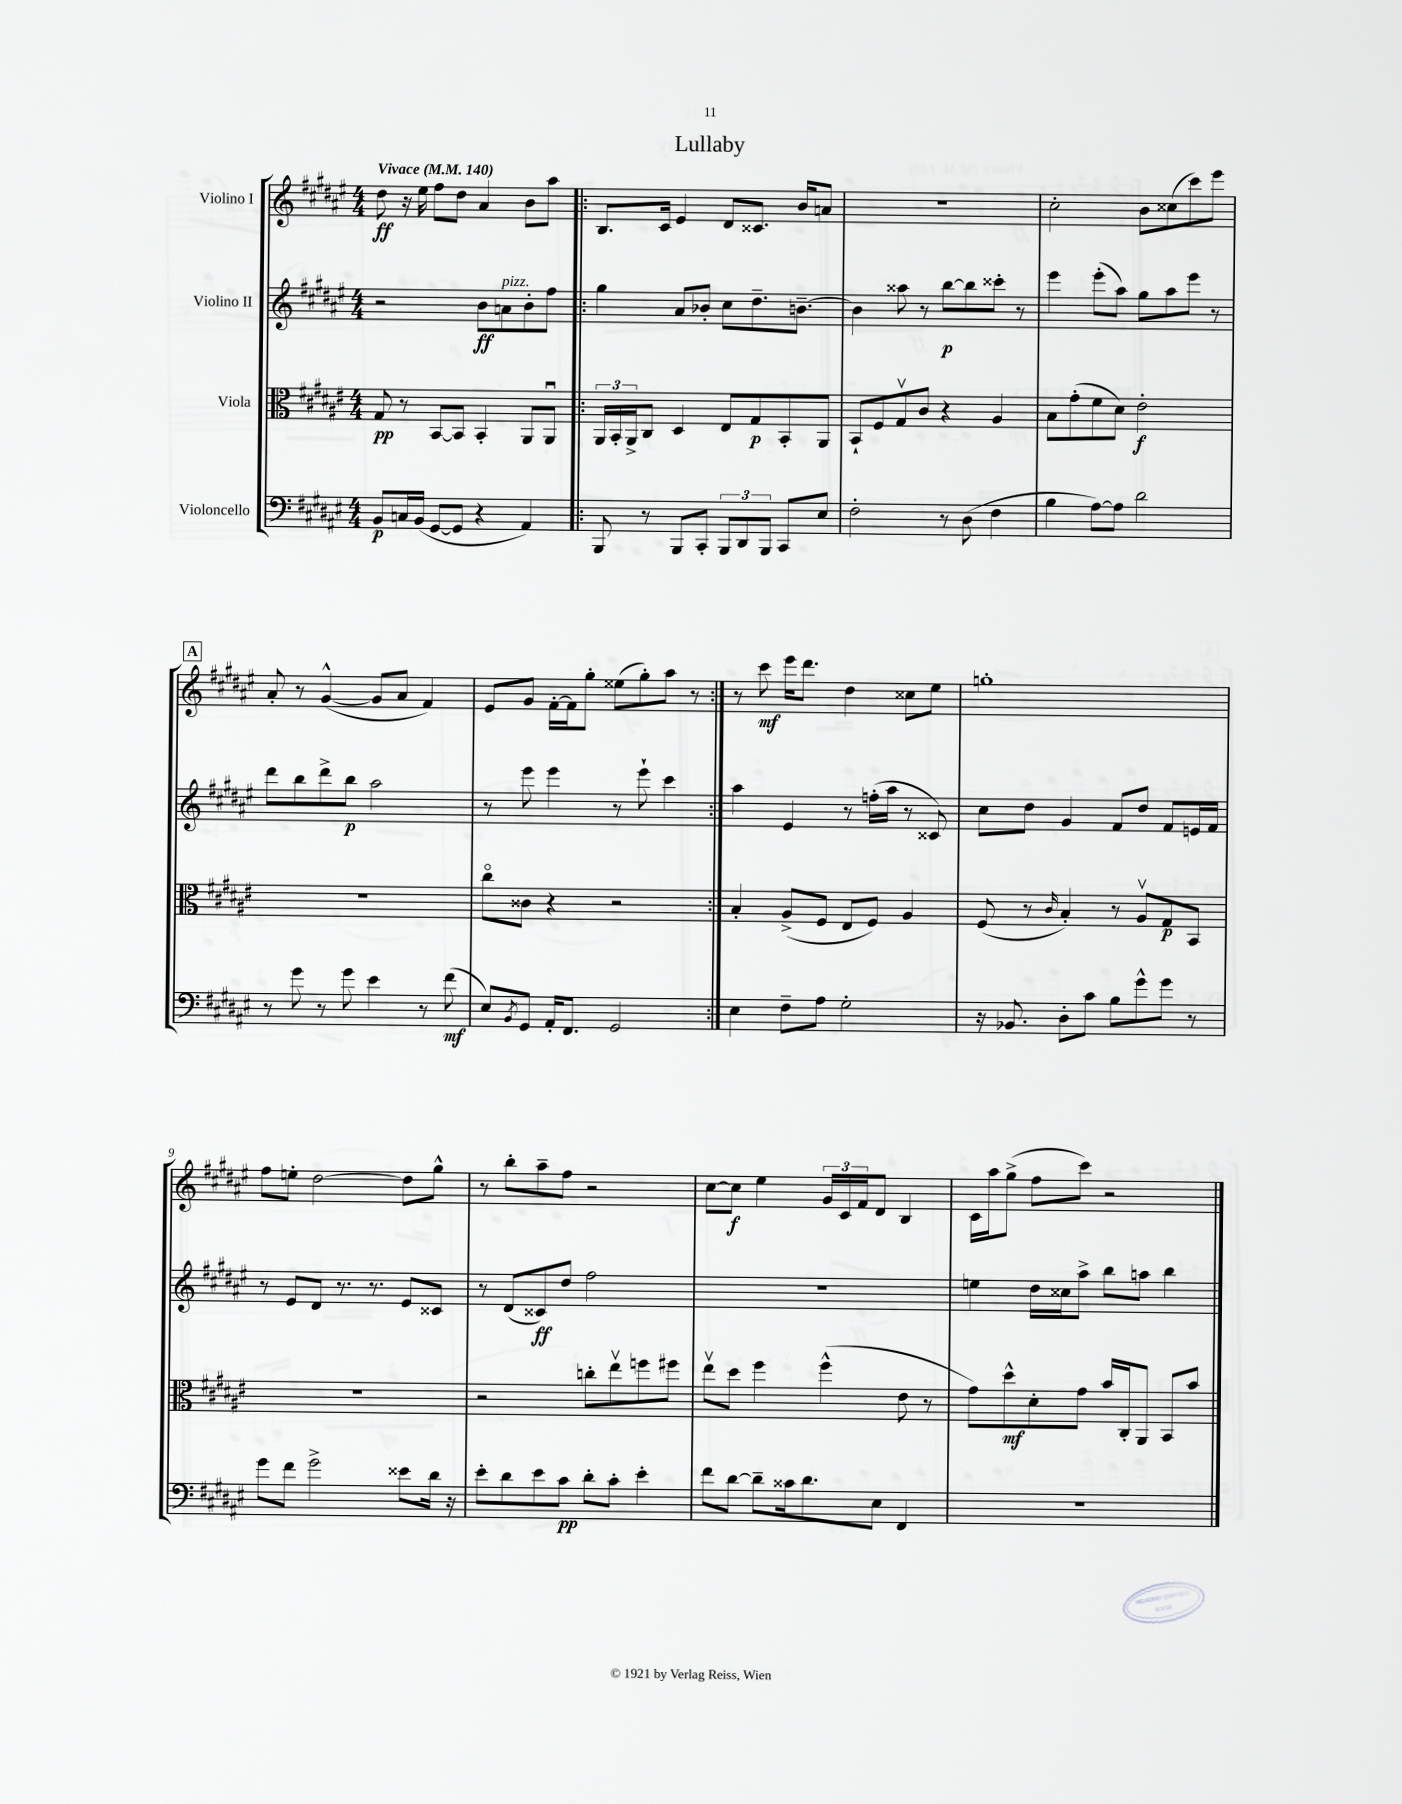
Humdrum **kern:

**kern	**kern	**kern	**kern
*staff4	*staff3	*staff2	*staff1
*clefF4	*clefC3	*clefG2	*clefG2
*k[f#c#g#d#a#e#]	*k[f#c#g#d#a#e#]	*k[f#c#g#d#a#e#]	*k[f#c#g#d#a#e#]
*M4/4	*M4/4	*M4/4	*M4/4
*MM140	*MM140	*MM140	*MM140
8BB	8G#	2r	8dd#
16C	8r	.	16r
(16BB	.	.	16ee#
[8GG#	[8BB	.	8ff#
8GG#]	8BB]	.	8dd#
4r	4BB'	8b	4a#
.	.	8a	.
4AA#)	8AA#	8b'	8b
.	8AA#u	8ff#	8aa#
=!|:	=!|:	=!|:	=!|:
8BBB	24AA#	4gg#	8.B
.	24BB'	.	.
.	24AA#^	.	.
8r	8C#	.	.
.	.	.	16c#
8BBB	4D#	8a#	4e#
8CC#'	.	8b-'	.
12BBB	8E#	8cc#	8d#
12DD#	.	.	.
.	8G#	8.dd#~	8.c##
12BBB	.	.	.
8CC#	8BB'	.	.
.	.	[8.b~	16b
8E#	8AA#	.	8a
=	=	=	=
2F#'	8BB`	4b]	1r
.	8F#	.	.
.	8G#v	8aa##	.
.	8c#	8r	.
8r	4r	[8bb	.
(8D#	.	8bb]	.
4F#	4A#	8ccc##'	.
.	.	8r	.
=	=	=	=
4B	8B	4eee#	2cc#'
.	(8g#'	.	.
[8A#)	8f#	(8eee#'	.
8A#]	8d#)	8aa#)	.
2d#	2e#'	8gg#	8b
.	.	8aa#	(8cc##
.	.	8eee#	8ccc#)
.	.	8r	8eee#
=	=	=	=
8r	1r	8ddd#	8a#'
8g#	.	8bb	8r
8r	.	8ddd#^	([4g#^^
8g#	.	8bb	.
4e#	.	2aa#	8g#]
.	.	.	8a#
8r	.	.	4f#)
(8f#	.	.	.
=	=	=	=
8E#)	8cc#o	8r	8e#
8qBB	.	.	.
8GG#	8c##	8eee#	8g#
16AA#'	4r	4eee#	[16f#'
8.FF#	.	.	16f#]
.	.	.	8gg#'
2GG#	2r	8r	(8ee##
.	.	8eee#`	8gg#')
.	.	4ccc#	8aa#
.	.	.	8r
=:|!	=:|!	=:|!	=:|!
4E#	4B'	4aa#	8r
.	.	.	8ccc#
8F#~	(8A#^	4e#	16eee#
.	.	.	8.ddd#
8A#	8F#	.	.
2G#'	8E#	8r	4dd#
.	8F#)	(16ff'	.
.	.	16aa#	.
.	4A#	8r	8cc##
.	.	8c##)	8ee#
=	=	=	=
16r	(8F#	8cc#	1gg'
8.BB-	.	.	.
.	8r	8dd#	.
.	16qqc#	.	.
8D#'	4B')	4g#	.
8c#	.	.	.
8B	8r	8f#	.
8g#^^	8A#v	8dd#	.
8g#	8G#	8f#	.
8r	8BB	16e	.
.	.	16f#	.
=	=	=	=
8g#	1r	8r	8ff#
8f#	.	8e#	8ee'
2g#^	.	8d#	[2dd#
.	.	8.r	.
.	.	8.r	.
8e##	.	8e#	8dd#]
16d#	.	8c##	8gg#^^
16r	.	.	.
=	=	=	=
8e#'	2r	8r	8r
8d#	.	(8d#	8bb'
8e#	.	8c##)	8aa#~
8c#	.	8dd#	8ff#
8d#'	8cc'	2ff#	2r
8c#'	8ee#v	.	.
4e#'	8ff	.	.
.	8ff#	.	.
=	=	=	=
8f#	8ee#v	1r	[8cc#
[8d#	8dd#	.	8cc#]
8d#~]	4ff#	.	4ee#
16c##	.	.	.
8.d#	.	.	.
.	(4ff#^^	.	24g#
.	.	.	24c#
.	.	.	24f#
8E#	.	.	8d#
4FF#	8e#	.	4B
.	8r	.	.
=	=	=	=
1r	8g#)	4ee	16c#
.	.	.	16aa#
.	8dd#^^	.	(8gg#^
.	8d#'	16dd#	8ff#
.	.	16cc##	.
.	8g#	8aa#^	8ccc#)
.	16b	8bb	2r
.	16C#'	.	.
.	8AA#	8aa	.
.	8BB	4bb	.
.	8b	.	.
==	==	==	==
*-	*-	*-	*-
